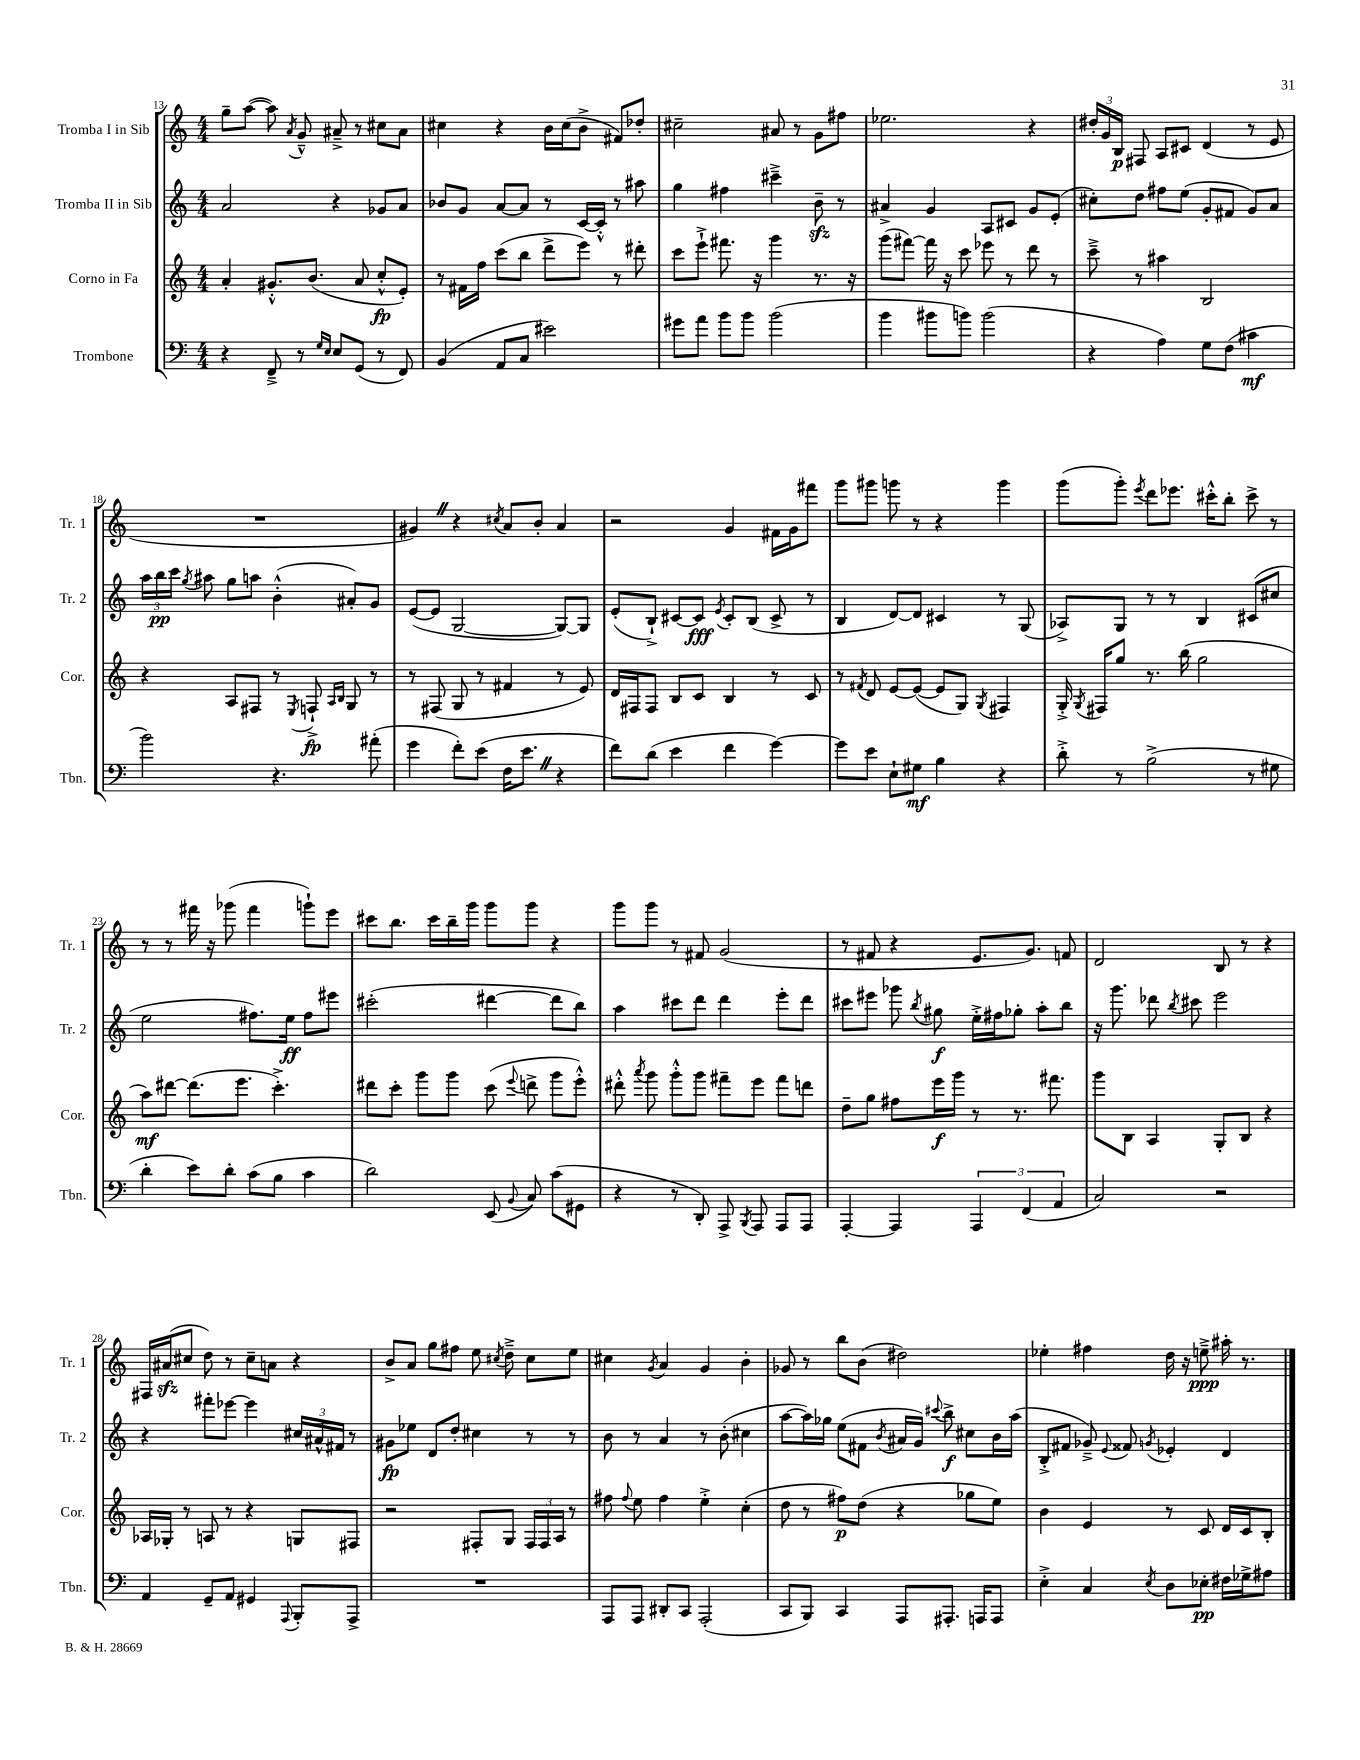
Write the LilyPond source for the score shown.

<<
\new StaffGroup <<
\new Staff = "s0" \with { instrumentName = "Tromba I in Sib" shortInstrumentName = "Tr. 1" } {
    \clef treble \key c \major \numericTimeSignature \time 4/4
    \autoBeamOff g''8[-- a''8]~( a''8) \acciaccatura { a'8 } g'8---^ ais'8---> r8 cis''8[ ais'8] |
    cis''4 r4 b'16[ cis''16( b'8]-> fis'8[) des''8]-. |
    cis''2-- ais'8 r8 g'8[ fis''8] |
    ees''2. r4 |
    \tuplet 3/2 { dis''16[-. g'16 b16]\p } fis8 a8[ cis'8] d'4( r8 e'8 |
    R1 |
    gis'4) \once \override BreathingSign.text = \markup { \musicglyph "scripts.caesura.straight" } \breathe r4 \acciaccatura { cis''8 } a'8[ b'8]-. a'4 |
    r2 g'4 fis'16[ g'16 fis'''8] |
    g'''8[ gis'''8] g'''8 r8 r4 g'''4 |
    g'''8[( g'''8]-.) \acciaccatura { e'''8 } d'''8[ ees'''8.] cis'''16[-.-^ b''8]-. cis'''8-> r8 |
    r8 r8 fis'''16 r16 ges'''8( fis'''4 g'''8[-!) e'''8] |
    cis'''8[ b''8.] cis'''16[ b''16-- g'''16] g'''8[ g'''8] r4 |
    g'''8[ g'''8] r8 fis'8 g'2( |
    r8 fis'8 r4 e'8.[ g'8.]) f'8 |
    d'2 b8 r8 r4 |
    fis16[ ais'16\sfz( cis''8] d''8) r8 cis''8[-- a'8] r4 |
    b'8[-> a'8] g''8[ fis''8] e''8 \acciaccatura { cis''8 } d''8---> cis''8[ e''8] |
    cis''4 \acciaccatura { g'8 } a'4 g'4 b'4-. |
    ges'8 r8 b''8[ b'8]( dis''2) |
    ees''4-. fis''4 d''16 r16 e''8--->\ppp ais''16-. r8. \bar "|." |
}
\new Staff = "s1" \with { instrumentName = "Tromba II in Sib" shortInstrumentName = "Tr. 2" } {
    \clef treble \key c \major \numericTimeSignature \time 4/4
    \autoBeamOff a'2 r4 ges'8[ a'8] |
    bes'8[ g'8] a'8[~ a'8] r8 c'16[~ c'16]-.-^ r8 ais''8 |
    g''4 fis''4 cis'''4---> b'8--\sfz r8 |
    ais'4-> g'4 a8[ cis'8] g'8[ e'8]-.( |
    cis''8[-.) d''8] fis''8[ e''8]( g'8[-. fis'8] g'8[) a'8] |
    \tuplet 3/2 { a''16[ b''16\pp c'''16] } \acciaccatura { g''8 } ais''8 g''8[ a''8] b'4-.-^( ais'8[-.) g'8] |
    e'8[~( e'8] g2~ g8[~) g8] |
    e'8[-.( b8]-!->) cis'8[~ cis'8]\fff \acciaccatura { e'8 } cis'8[-. b8]( cis'8-> r8 |
    b4 d'8[~) d'8] cis'4 r8 g8( |
    aes8[->) g8] r8 r8 b4 cis'8[( cis''8] |
    e''2 fis''8.[) e''16]\ff fis''8[ eis'''8] |
    cis'''2-.( dis'''4~ dis'''8[ b''8]) |
    a''4 cis'''8[ d'''8] d'''4 e'''8[-. d'''8] |
    cis'''8[ eis'''8] ges'''8 \acciaccatura { b''8 } gis''8\f e''16[-.-> fis''16 ges''8]-. a''8[-. b''8] |
    r16 g'''8. des'''8 \acciaccatura { b''8 } cis'''8 e'''2 |
    r4 fis'''8[-. ees'''8]~ ees'''4 \tuplet 3/2 { cis''16[ ais'16-^ fis'16] } r8 |
    gis'8[\fp ees''8] d'8[ d''8]-. cis''4 r8 r8 |
    b'8 r8 a'4 r8 b'8-.( cis''4 |
    a''8[~ a''16) ges''16] e''8[( fis'8] \acciaccatura { b'8 } ais'16[ g'16]) \appoggiatura { cis'''8 } b''8->\f cis''8[ b'16 a''16]( |
    b8[-.-> fis'8] ges'8--->) \appoggiatura { e'8 } fisis'8 \acciaccatura { g'8 } ees'4-. d'4 \bar "|." |
}
\new Staff = "s2" \with { instrumentName = "Corno in Fa" shortInstrumentName = "Cor." } {
    \clef treble \key c \major \numericTimeSignature \time 4/4
    \autoBeamOff a'4-. gis'8.[-.-^ b'8.]( a'8 c''8[-.-^\fp e'8]-.) |
    r8 fis'16[ f''16] c'''8[( b''8] d'''8[-> e'''8]) r8 dis'''8-. |
    c'''8[ e'''8]-!-> fis'''8. r16 g'''4 r8. r16 |
    g'''8[( fis'''8]~) fis'''16 r16 c'''8 ees'''8 r8 d'''8 r8 |
    c'''8---> r8 ais''4 b2 |
    r4 a8[ fis8] r8 \acciaccatura { e8 } f8-!->\fp \grace { a16[ b16] } g8 r8 |
    r8 fis8( g8 r8 fis'4 r8 e'8) |
    d'16[ fis16 fis8] b8[ c'8] b4 r8 c'8 |
    r8 \acciaccatura { fis'8 } d'8 e'8[~ e'8]~( e'8[ g8]) \acciaccatura { g8 } fis4 |
    g16-.-> \acciaccatura { g8 } fis16[ g''8] r8. b''16( g''2 |
    a''8[\mf) dis'''8]~ dis'''8.[( e'''8.] c'''4.-.->) |
    dis'''8[ c'''8]-. g'''8[ g'''8] c'''8( \appoggiatura { e'''8 } d'''8-> g'''8[ e'''8]-.-^) |
    dis'''8-.-^ \acciaccatura { a'''8 } g'''8 g'''8[-.-^ g'''8] fis'''8[-- e'''8] fis'''8[ d'''8] |
    d''8[-- g''8] fis''8[ e'''16\f g'''16] r8 r8. fis'''8. |
    g'''8[ b8] a4 g8[-. b8] r4 |
    aes16[ ges16]-. r8 a8 r8 r4 g8[ fis8] |
    r2 fis8[-. g8] \tuplet 3/2 { fis16[ fis16 a16] } r8 |
    fis''8 \appoggiatura { fis''8 } e''8 fis''4 e''4-.-> c''4-.( |
    d''8 r8 fis''8[\p) d''8]( r4 ges''8[ e''8]) |
    b'4 e'4 r8 c'8 d'16[ c'16 b8]-. \bar "|." |
}
\new Staff = "s3" \with { instrumentName = "Trombone" shortInstrumentName = "Tbn." } {
    \clef bass \key c \major \numericTimeSignature \time 4/4
    \autoBeamOff r4 f,8---> r8 \grace { g16[ e16] } e8[ g,8]( r8 f,8) |
    b,4( a,8[ c8] eis'2) |
    gis'8[ a'8] b'8[ b'8] b'2( |
    b'4 bis'8[ b'8]) b'2( |
    r4 a4) g8[ f8]( cis'4\mf |
    b'2) r4. ais'8-.( |
    g'4 f'8[-.) e'8]( f16[ e'8.] \once \override BreathingSign.text = \markup { \musicglyph "scripts.caesura.straight" } \breathe r4 |
    f'8[) d'8]( e'4 f'4 g'4~) |
    g'8[ e'8] e8[-! gis8]\mf b4 r4 |
    d'8-.-> r8 b2->( r8 gis8 |
    d'4-. e'8[) d'8]-. c'8[( b8] c'4 |
    d'2) e,8( \appoggiatura { b,8 } c8) c'8[( gis,8] |
    r4 r8 d,8-.) a,,8-> \acciaccatura { b,,8 } a,,8 a,,8[ a,,8] |
    a,,4~-. a,,4 \tuplet 3/2 { a,,4 f,4( a,4 } |
    c2) r2 |
    a,4 g,8[-- a,8] gis,4 \appoggiatura { a,,8 } b,,8[-. a,,8]-> |
    R1 |
    a,,8[ a,,8] dis,8[-. c,8] a,,2-.( |
    c,8[ b,,8]) c,4 a,,8[ ais,,8.]-. a,,16[ a,,8] |
    e4-.-> c4 \acciaccatura { e8 } d8[ ees8]-.\pp fis16[ ges16-> ais8] \bar "|." |
}
>>
>>
\layout { \context { \Score currentBarNumber = #13 } }
